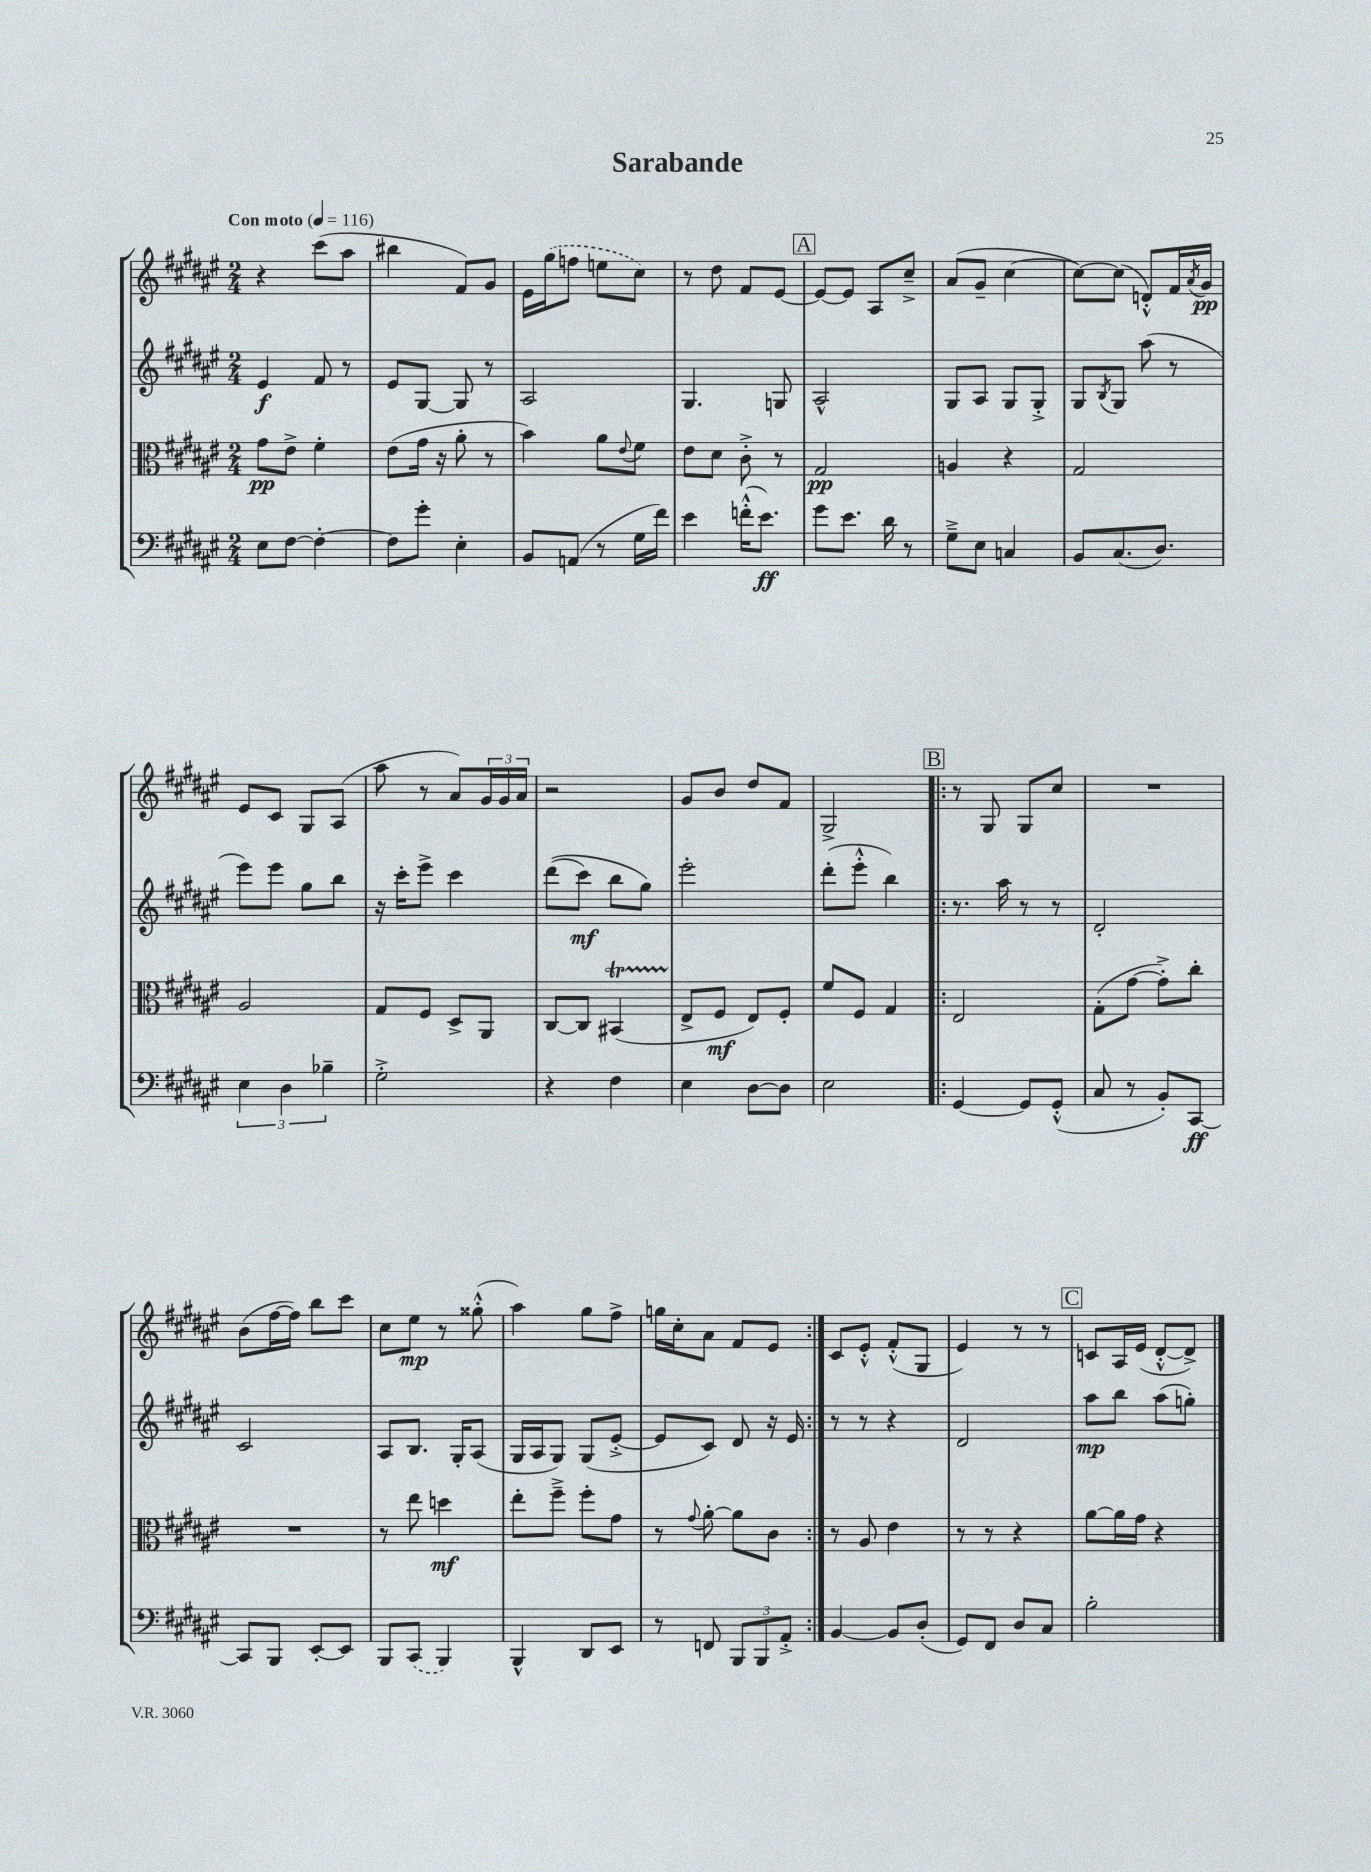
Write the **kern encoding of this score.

**kern	**dynam	**kern	**dynam	**kern	**dynam	**kern	**dynam
*part4	*part4	*part3	*part3	*part2	*part2	*part1	*part1
*staff4	*staff4	*staff3	*staff3	*staff2	*staff2	*staff1	*staff1
*clefF4	*	*clefC3	*	*clefG2	*	*clefG2	*
*k[f#c#g#d#a#e#]	*	*k[f#c#g#d#a#e#]	*	*k[f#c#g#d#a#e#]	*	*k[f#c#g#d#a#e#]	*
*M2/4	*	*M2/4	*	*M2/4	*	*M2/4	*
*MM116	*	*MM116	*	*MM116	*	*MM116	*
=1	=1	=1	=1	=1	=1	=1	=1
!	!	!	!	!	!	!LO:TX:a:B:t=Con moto	!
8E#\L	.	8g#\L	pp	4e#/	f	4r	.
[8F#\J	.	8e#^\J	.	.	.	.	.
4F#'\_	.	4f#'\	.	8f#/	.	(8ccc#\L	.
.	.	.	.	8r	.	8aa#\J	.
=2	=2	=2	=2	=2	=2	=2	=2
8F#\L]	.	(8e#\L	.	8e#/L	.	4bb#X\	.
8g#'\J	.	16g#\Jk	.	[8G#/J	.	.	.
.	.	16r	.	.	.	.	.
4E#'\	.	8a#'\	.	8G#/]	.	8f#/L)	.
.	.	8r	.	8r	.	8g#/J	.
=3	=3	=3	=3	=3	=3	=3	=3
8BB/L	.	4b\)	.	2A#/	.	16e#\LL	.
.	.	.	.	.	.	(16gg#\J	.
(8AAn/J	.	.	.	.	.	8ffn\J	.
8r	.	8a#\L	.	.	.	8een\L	.
.	.	8qqe#/	.	.	.	.	.
16G#\LL	.	8f#\J	.	.	.	8cc#\J)	.
16f#\JJ)	.	.	.	.	.	.	.
=4	=4	=4	=4	=4	=4	=4	=4
4e#\	.	8e#\L	.	4.G#/	.	8r	.
.	.	8d#\J	.	.	.	8dd#\	.
(16fn'^^\KL	.	8c#'^\	.	.	.	8f#/L	.
8.e#\J)	ff	.	.	.	.	.	.
.	.	8r	.	8Gn/	.	[8e#/J	.
!!LO:REH:place=s1:t=A
=5	=5	=5	=5	=5	=5	=5	=5
8g#\L	.	2G#/	pp	2A#^^/	.	8e#/L_	.
8.e#\J	.	.	.	.	.	8e#/J]	.
.	.	.	.	.	.	8A#/L	.
16d#\	.	.	.	.	.	.	.
8r	.	.	.	.	.	8cc#~^/J	.
=6	=6	=6	=6	=6	=6	=6	=6
8G#~^\L	.	4An/	.	8G#/L	.	(8a#/L	.
8E#\J	.	.	.	8A#/J	.	8g#~/J	.
4Cn/	.	4r	.	8G#/L	.	[4cc#\	.
.	.	.	.	8G#'^/J	.	.	.
=7	=7	=7	=7	=7	=7	=7	=7
8BB/L	.	2G#/	.	8G#/L	.	8cc#\L_)	.
.	.	.	.	8qB/	.	.	.
(8.C#/	.	.	.	8G#/J	.	(8cc#\J]	.
.	.	.	.	(8aa#\	.	8dn'^^/L)	.
8.D#/J)	.	.	.	.	.	.	.
.	.	.	.	8r	.	16f#/L	.
.	.	.	.	.	.	8qa#/	.
.	.	.	.	.	.	16g#/JJ	pp
!!LO:LB:g=z
=8	=8	=8	=8	=8	=8	=8	=8
6E#\	.	2A#/	.	8eee#\L)	.	8e#/L	.
.	.	.	.	8eee#\J	.	8c#/J	.
6D#\	.	.	.	.	.	.	.
.	.	.	.	8gg#\L	.	8G#/L	.
6B-X~\	.	.	.	.	.	.	.
.	.	.	.	8bb\J	.	(8A#/J	.
=9	=9	=9	=9	=9	=9	=9	=9
2G#'^\	.	8G#/L	.	16r	.	8aa#\	.
.	.	.	.	16ccc#'\KL	.	.	.
.	.	8F#/J	.	8eee#^\J	.	8r	.
.	.	8D#^/L	.	4ccc#\	.	8a#/L)	.
.	.	8AA#/J	.	.	.	24g#/L	.
.	.	.	.	.	.	24g#/	.
.	.	.	.	.	.	24a#/JJ	.
=10	=10	=10	=10	=10	=10	=10	=10
4r	.	[8C#/L	.	((8ddd#\L	.	2r	.
.	.	8C#/J]	.	8ccc#\J)	mf	.	.
4F#\	.	(4BB#Xt/	.	8bb\L	.	.	.
.	.	.	.	8gg#\J)	.	.	.
=11	=11	=11	=11	=11	=11	=11	=11
4E#\	.	8E#^/L	.	2eee#'\	.	8g#/L	.
.	.	8F#/J	mf	.	.	8b/J	.
[8D#\L	.	8E#/L)	.	.	.	8dd#/L	.
8D#\J]	.	8F#'/J	.	.	.	8f#/J	.
=12	=12	=12	=12	=12	=12	=12	=12
2E#\	.	8f#/L	.	(8ddd#'\L	.	2G#^/	.
.	.	8F#/J	.	8eee#'^^\J	.	.	.
.	.	4G#/	.	4bb\)	.	.	.
!!LO:REH:place=s1:t=B
=13!|:	=13!|:	=13!|:	=13!|:	=13!|:	=13!|:	=13!|:	=13!|:
[4GG#/	.	2E#/	.	8.r	.	8r	.
.	.	.	.	.	.	8G#/	.
.	.	.	.	16aa#\	.	.	.
8GG#/L]	.	.	.	8r	.	8G#/L	.
(8GG#'^^/J	.	.	.	8r	.	8cc#/J	.
=14	=14	=14	=14	=14	=14	=14	=14
8C#/	.	(8G#'\L	.	2d#'/	.	2r	.
8r	.	[8g#\J	.	.	.	.	.
8BB'/L)	.	8g#'^\L])	.	.	.	.	.
[8CC#/J	ff	8cc#'\J	.	.	.	.	.
!!LO:LB:g=z
=15	=15	=15	=15	=15	=15	=15	=15
8CC#/L]	.	2r	.	2c#/	.	(8b\L	.
8BBB/J	.	.	.	.	.	[16ff#\L	.
.	.	.	.	.	.	16ff#\JJ])	.
[8EE#'/L	.	.	.	.	.	8bb\L	.
8EE#/J]	.	.	.	.	.	8ccc#\J	.
=16	=16	=16	=16	=16	=16	=16	=16
8BBB/L	.	8r	.	8A#/L	.	8cc#\L	.
(8CC#/J	.	8ee#\	.	8.B/J	.	8ee#\J	mp
4BBB/)	.	4ddn\	mf	.	.	8r	.
.	.	.	.	16G#'/KL	.	.	.
.	.	.	.	(8A#/J	.	(8gg##X'^^\	.
=17	=17	=17	=17	=17	=17	=17	=17
4BBB^^/	.	8ee#'\L	.	16G#/LL	.	4aa#\)	.
.	.	.	.	16A#/J	.	.	.
.	.	8ff#~^\J	.	8G#/J)	.	.	.
8DD#/L	.	8ff#'\L	.	(8G#/L	.	8gg#\L	.
8EE#/J	.	8g#\J	.	[8e#'^/J	.	8ff#^\J	.
=18	=18	=18	=18	=18	=18	=18	=18
8r	.	8r	.	8e#/L]	.	16ggn\LL	.
.	.	.	.	.	.	16cc#'\J	.
.	.	8qqg#/	.	.	.	.	.
8FFn/	.	[8a#'\	.	8c#/J)	.	8a#\J	.
12BBB/L	.	8a#\L]	.	8d#/	.	8f#/L	.
12BBB/	.	.	.	.	.	.	.
.	.	8c#\J	.	16r	.	8e#/J	.
12AA#'^/J	.	.	.	.	.	.	.
.	.	.	.	16e#/	.	.	.
=19:|!	=19:|!	=19:|!	=19:|!	=19:|!	=19:|!	=19:|!	=19:|!
[4BB/	.	8r	.	8r	.	8c#/L	.
.	.	8A#/	.	8r	.	8e#'^^/J	.
8BB/L]	.	4e#\	.	4r	.	(8f#'^^/L	.
(8D#'/J	.	.	.	.	.	8G#/J	.
=20	=20	=20	=20	=20	=20	=20	=20
8GG#/L)	.	8r	.	2d#/	.	4e#/)	.
8FF#/J	.	8r	.	.	.	.	.
8D#/L	.	4r	.	.	.	8r	.
8C#/J	.	.	.	.	.	8r	.
!!LO:REH:place=s1:t=C
=21	=21	=21	=21	=21	=21	=21	=21
2B'\	.	[8a#\L	.	8aa#\L	mp	8cn/L	.
.	.	16a#\L]	.	8bb\J	.	16A#/L	.
.	.	16g#\JJ	.	.	.	(16e#/JJ	.
.	.	4r	.	(8aa#\L	.	[8d#'^^/L	.
.	.	.	.	8ggn'\J)	.	8d#^/J])	.
==	==	==	==	==	==	==	==
*-	*-	*-	*-	*-	*-	*-	*-
